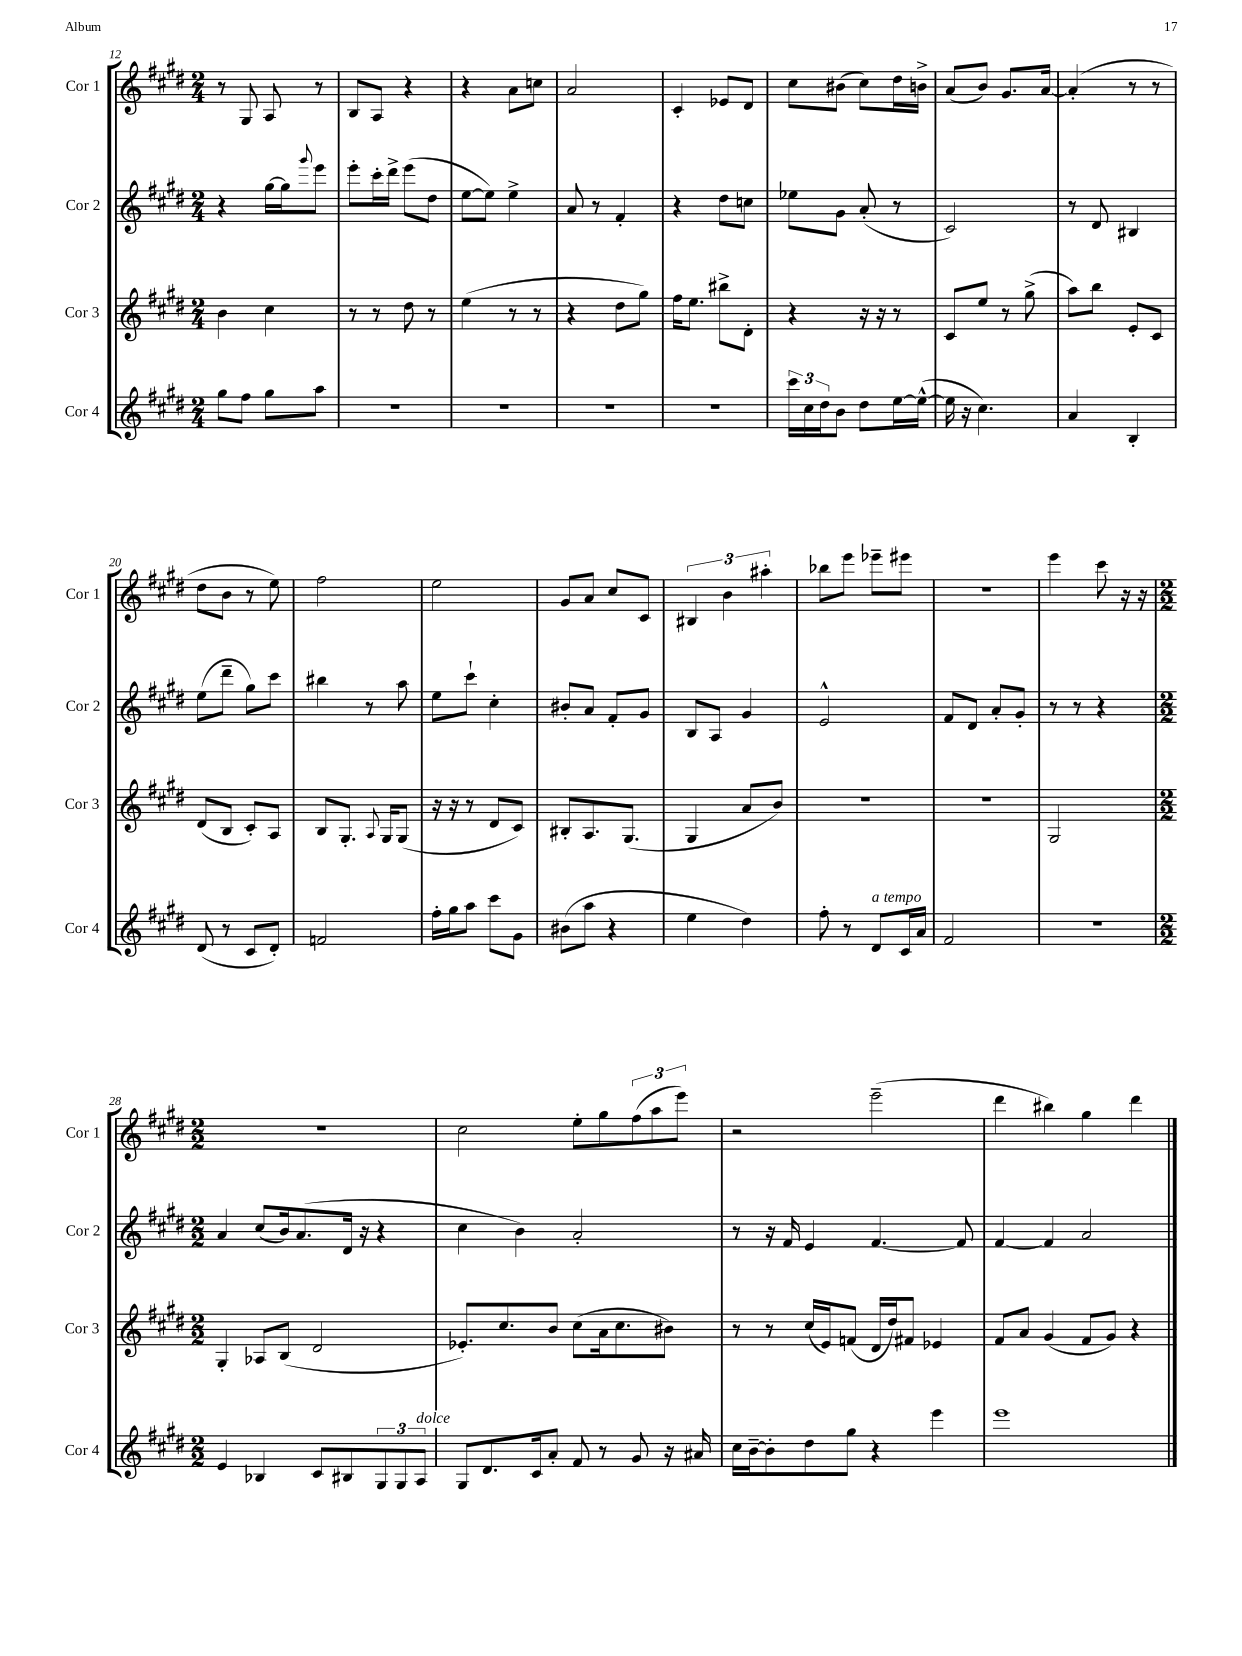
<<
\new StaffGroup <<
\new Staff = "s0" \with { instrumentName = "Cor 1" shortInstrumentName = "Cor 1" } {
    \clef treble \key e \major \numericTimeSignature \time 2/4
    r8 gis8 a8 r8 |
    b8 a8 r4 |
    r4 a'8 c''8 |
    a'2 |
    cis'4-. ees'8 dis'8 |
    cis''8 bis'8( cis''8) dis''16 b'16-> |
    a'8( b'8) gis'8. a'16~ |
    a'4-.( r8 r8 |
    dis''8 b'8 r8 e''8) |
    fis''2 |
    e''2 |
    gis'8 a'8 cis''8 cis'8 |
    \tuplet 3/2 { bis4 b'4 ais''4-. } |
    bes''8 e'''8 ees'''8-- eis'''8 |
    r2 |
    e'''4 cis'''8 r16 r16 |
    \numericTimeSignature \time 2/2 R1 |
    cis''2 e''8-. gis''8 \tuplet 3/2 { fis''8( a''8 e'''8) } |
    r2 e'''2--( |
    dis'''4 bis''4) gis''4 dis'''4 \bar "|." |
}
\new Staff = "s1" \with { instrumentName = "Cor 2" shortInstrumentName = "Cor 2" } {
    \clef treble \key e \major \numericTimeSignature \time 2/4
    r4 gis''16~ gis''16 \appoggiatura { gis'''8 } e'''8 |
    e'''8-. cis'''16-. dis'''16-> e'''8( dis''8 |
    e''8~ e''8) e''4-> |
    a'8 r8 fis'4-. |
    r4 dis''8 c''8 |
    ees''8 gis'8 a'8-.( r8 |
    cis'2) |
    r8 dis'8 bis4 |
    e''8( dis'''8-- gis''8) cis'''8 |
    bis''4 r8 a''8 |
    e''8 cis'''8-! cis''4-. |
    bis'8-. a'8 fis'8-. gis'8 |
    b8 a8 gis'4 |
    e'2-^ |
    fis'8 dis'8 a'8-. gis'8-. |
    r8 r8 r4 |
    \numericTimeSignature \time 2/2 a'4 cis''8( b'16) a'8.( dis'16 r16 r4 |
    cis''4 b'4) a'2-. |
    r8 r16 fis'16 e'4 fis'4.~ fis'8 |
    fis'4~ fis'4 a'2 \bar "|." |
}
\new Staff = "s2" \with { instrumentName = "Cor 3" shortInstrumentName = "Cor 3" } {
    \clef treble \key e \major \numericTimeSignature \time 2/4
    b'4 cis''4 |
    r8 r8 dis''8 r8 |
    e''4( r8 r8 |
    r4 dis''8 gis''8) |
    fis''16 e''8. bis''8-> dis'8-. |
    r4 r16 r16 r8 |
    cis'8 e''8 r8 gis''8->( |
    a''8) b''8 e'8-. cis'8 |
    dis'8( b8 cis'8-.) a8 |
    b8 gis8.-. \appoggiatura { a8 } gis16 gis8( |
    r16 r16 r8 dis'8 cis'8) |
    bis8-. a8. gis8.( |
    gis4 a'8 b'8) |
    R2 |
    R2 |
    gis2 |
    \numericTimeSignature \time 2/2 gis4-. aes8 b8( dis'2 |
    ees'8.-.) cis''8. b'8 cis''8( a'16 cis''8. bis'8) |
    r8 r8 cis''16( e'16) f'8( dis'16 dis''16) fis'8 ees'4 |
    fis'8 a'8 gis'4( fis'8 gis'8) r4 \bar "|." |
}
\new Staff = "s3" \with { instrumentName = "Cor 4" shortInstrumentName = "Cor 4" } {
    \clef treble \key e \major \numericTimeSignature \time 2/4
    gis''8 fis''8 gis''8 a''8 |
    R2 |
    R2 |
    R2 |
    R2 |
    \tuplet 3/2 { cis'''16 cis''16 dis''16 } b'8 dis''8 e''16~ e''16~-^( |
    e''16 r16 cis''4.) |
    a'4 b4-. |
    dis'8( r8 cis'8 dis'8-.) |
    f'2 |
    fis''16-. gis''16 a''8 cis'''8 gis'8 |
    bis'8( a''8 r4 |
    e''4 dis''4) |
    fis''8-. r8 dis'8^\markup { \italic "a tempo" } cis'16 a'16 |
    fis'2 |
    r2 |
    \numericTimeSignature \time 2/2 e'4 bes4 cis'8 bis8 \tuplet 3/2 { gis8 gis8 a8^\markup { \italic "dolce" } } |
    gis8 dis'8. cis'16 a'8-. fis'8 r8 gis'8 r16 ais'16 |
    cis''16 b'16~-- b'8-. dis''8 gis''8 r4 e'''4 |
    e'''1 \bar "|." |
}
>>
>>
\layout { \context { \Score currentBarNumber = #12 } }
